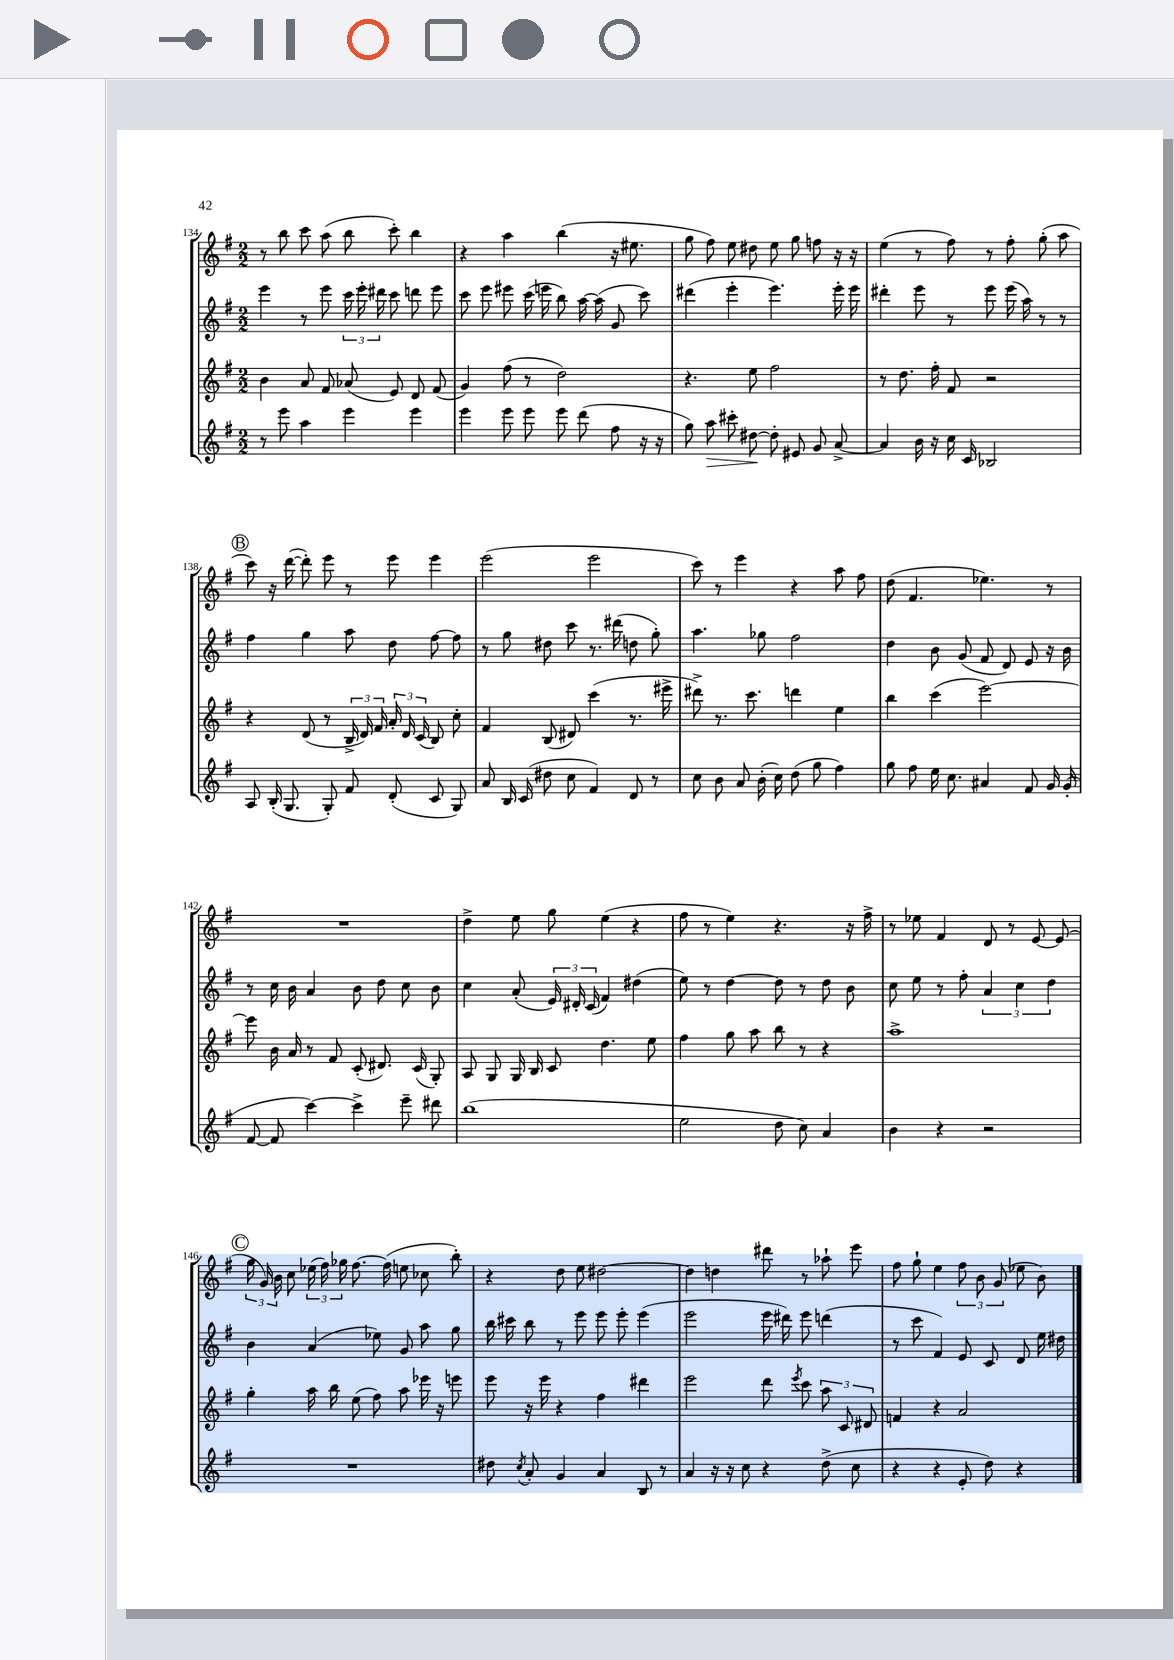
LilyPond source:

<<
\new StaffGroup <<
\new Staff = "s0" {
    \clef treble \key g \major \numericTimeSignature \time 2/2
    \autoBeamOff r8 b''8 c'''8 a''8( b''8 c'''8-.) b''4 |
    r4 a''4 b''4( r16 eis''8. |
    g''8 fis''8) e''8 dis''8 e''8 g''8 f''8 r16 r16 |
    e''4( r8 fis''8) r8 fis''8-. g''8-.( a''8 |
    \mark \markup { \circle "B" } c'''8) r16 d'''16~( d'''8-.) e'''8 r8 e'''8 e'''4 |
    e'''2( e'''2 |
    c'''8) r8 e'''4 r4 a''8 fis''8 |
    d''8( fis'4. ees''4.) r8 |
    R1 |
    d''4-> e''8 g''8 e''4( r4 |
    fis''8 r8 e''4) r4. r16 fis''16-> |
    r8 ees''8 fis'4 d'8 r8 e'8~ e'8( |
    \mark \markup { \circle "C" } \tuplet 3/2 { g''16 g'16) b'16 } c''8 \tuplet 3/2 { ees''16( fis''16) ges''16 } fis''8.~ fis''16( e''8 ces''8 b''8-.) |
    r4 d''8 e''8 dis''2~ |
    dis''4 d''4 dis'''8 r8 aes''8-! e'''8 |
    fis''8 g''8-! e''4 \tuplet 3/2 { fis''8 b'8 g'8( } ees''8 b'8) \bar "|." |
}
\new Staff = "s1" {
    \clef treble \key g \major \numericTimeSignature \time 2/2
    \autoBeamOff e'''4 r8 e'''8 \tuplet 3/2 { c'''16 e'''16-. dis'''16 } c'''8 d'''8 e'''8 |
    c'''8 e'''8 eis'''8 c'''16( e'''16 b''8) a''16~ a''16( g'8 c'''8) |
    dis'''4( e'''4-. e'''4.) e'''16-. e'''16 |
    dis'''4-. e'''8 r8 e'''8 e'''16( a''16) r8 r8 |
    \mark \markup { \circle "B" } fis''4 g''4 a''8 d''8 fis''8~ fis''8 |
    r8 g''8 dis''8 c'''8 r8. dis'''16( d''8 g''8-.) |
    a''4. ges''8 fis''2 |
    d''4 b'8 g'8( fis'8 d'8) e'8 r16 b'16 |
    r8 c''16 b'16 a'4 b'8 d''8 c''8 b'8 |
    c''4 a'8-.( \tuplet 3/2 { e'16) dis'16-. c'16( } fis'4) dis''4( |
    e''8) r8 d''4~ d''8 r8 d''8 b'8 |
    c''8 e''8 r8 fis''8-. \tuplet 3/2 { a'4 c''4 d''4 } |
    \mark \markup { \circle "C" } b'4 a'4( ees''8) g'8 a''8 g''8 |
    b''16 cis'''16 b''8 r8 e'''8 e'''8 e'''8-. e'''4( |
    e'''2 e'''16 dis'''16) e'''8 d'''4( |
    r8 c'''8 fis'4) e'8 c'8 d'8 e''16 dis''16 \bar "|." |
}
\new Staff = "s2" {
    \clef treble \key g \major \numericTimeSignature \time 2/2
    \autoBeamOff b'4 a'8 fis'8 aes'8( e'8) d'8 fis'8( |
    g'4) fis''8( r8 d''2) |
    r4. e''8 fis''2 |
    r8 d''8. fis''16-. fis'8 r2 |
    \mark \markup { \circle "B" } r4 d'8( r8 \tuplet 3/2 { b16-> d'16) fis'16 } \tuplet 3/2 { a'16-. d'16 c'16( } b8) c''8-. |
    fis'4 b8( dis'8) c'''4( r8. eis'''16-> |
    dis'''8->) r8. c'''8. d'''4 e''4 |
    b''4 c'''4( e'''2~) |
    e'''8 b'16 a'16 r8 fis'8 c'8-.( dis'8.) c'16( g8-.) |
    a8 g8 g16 b16 c'8 d''4. e''8 |
    fis''4 g''8 a''8 b''8 r8 r4 |
    a''1-> |
    \mark \markup { \circle "C" } g''4-. a''16 b''16 e''8( fis''8) a''8 ees'''16 r16 e'''8 |
    e'''8 r16 e'''16 r4 fis''4 dis'''4 |
    e'''2 d'''8 \acciaccatura { e'''8 } c'''8 \tuplet 3/2 { a''8 c'8 dis'8 } |
    f'4 r4 a'2 \bar "|." |
}
\new Staff = "s3" {
    \clef treble \key g \major \numericTimeSignature \time 2/2
    \autoBeamOff r8 e'''8 a''4 e'''4 e'''4 |
    e'''4 e'''8 e'''8 e'''8 d'''8( fis''8 r16 r16 |
    g''8) a''8\> cis'''8-. dis''8~\! dis''8-. eis'8 g'8 a'8~-> |
    a'4 b'16 r16 c''16 c'16 bes2 |
    \mark \markup { \circle "B" } a8 b16-.( g8. g8-.) fis'8 d'8-.( c'8 g8) |
    a'8 b16 c'16( dis''8 c''8 fis'4) d'8 r8 |
    c''8 b'8 a'8 b'16-.( c''16) d''8( g''8 fis''4) |
    g''8 fis''8 e''16 c''8. ais'4 fis'8 g'16 g'16-.( |
    fis'8~ fis'8 c'''4~) c'''4-> e'''8-- dis'''8 |
    b''1( |
    e''2 d''8 c''8) a'4 |
    b'4 r4 r2 |
    \mark \markup { \circle "C" } R1 |
    dis''8 \acciaccatura { c''8 } a'8-. g'4 a'4 b8 r8 |
    a'4 r16 r16 c''8 r4 d''8->( c''8 |
    r4 r4 e'8-. d''8) r4 \bar "|." |
}
>>
>>
\layout { \context { \Score currentBarNumber = #134 } }
